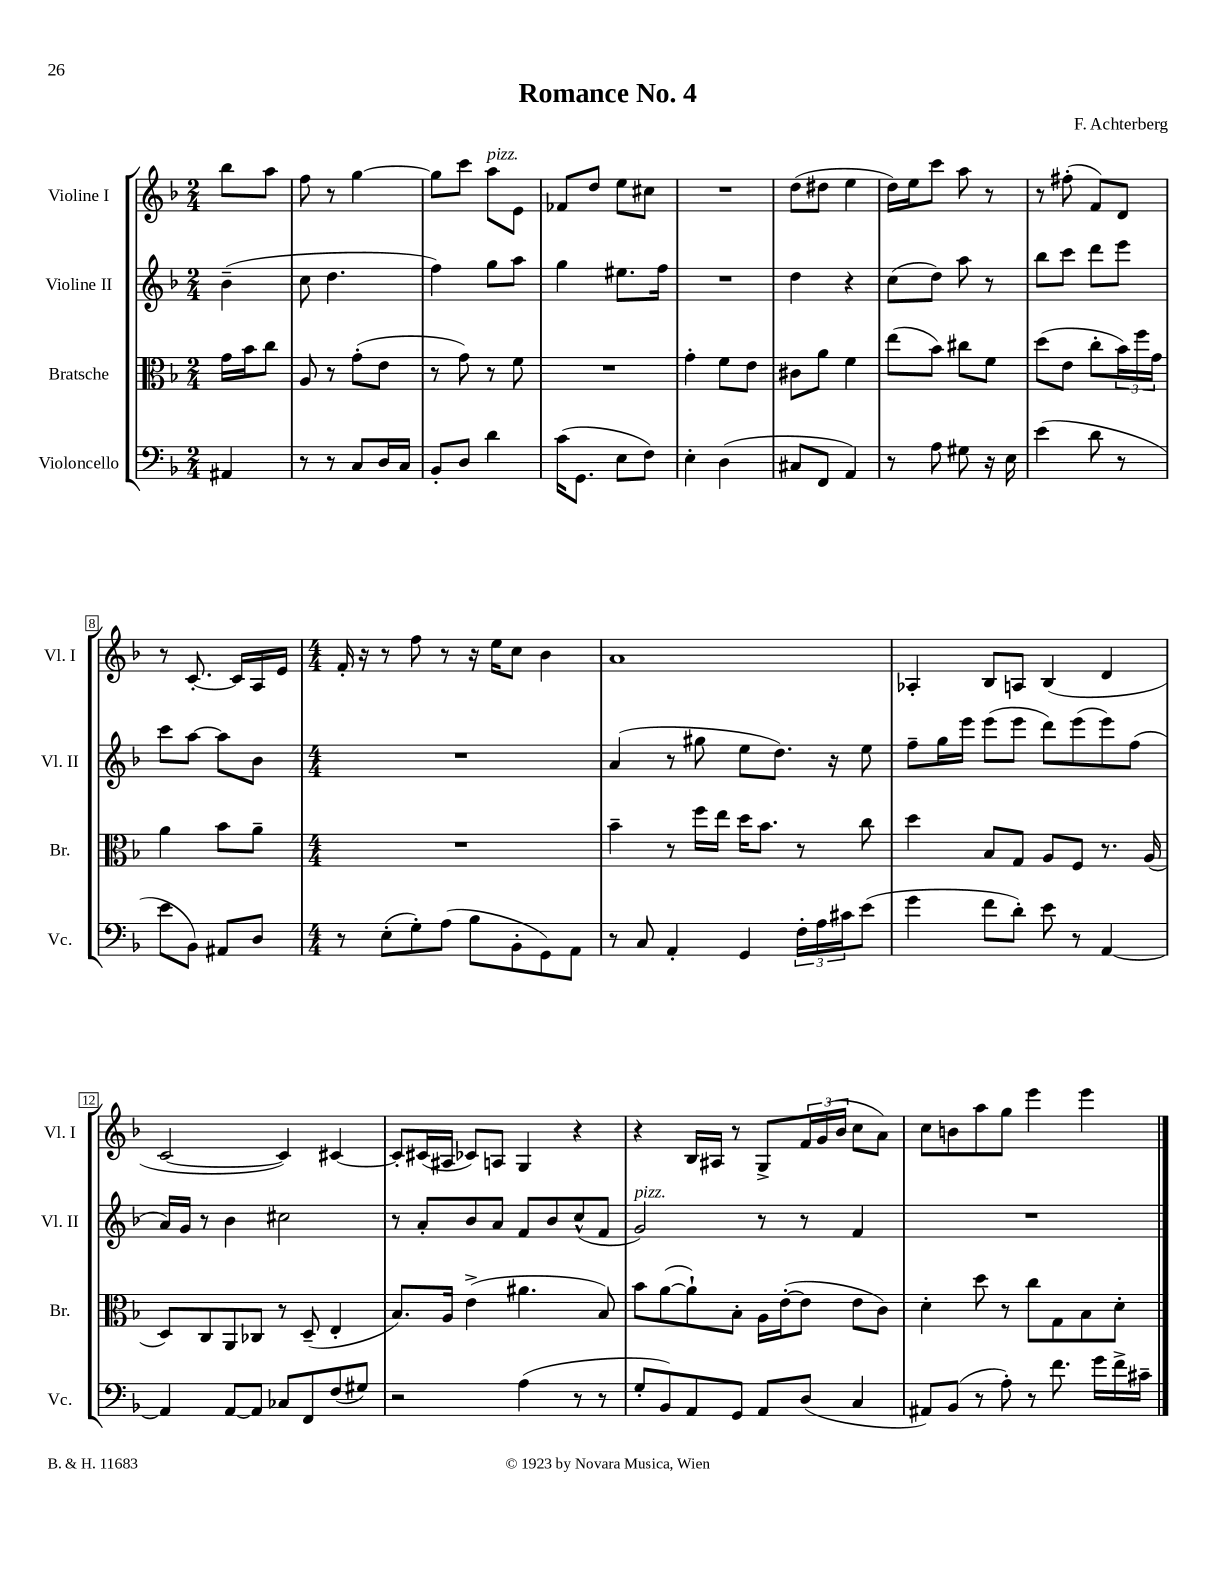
\header { title = "Romance No. 4" composer = "F. Achterberg" }
<<
\new StaffGroup <<
\new Staff = "s0" \with { instrumentName = "Violine I" shortInstrumentName = "Vl. I" } {
    \clef treble \key f \major \numericTimeSignature \time 2/4 \partial 4
    bes''8 a''8 |
    f''8 r8 g''4~ |
    g''8 c'''8 a''8^\markup { \italic "pizz." } e'8 |
    fes'8 d''8 e''8 cis''8 |
    R2 |
    d''8( dis''8 e''4 |
    d''16) e''16 c'''8 a''8 r8 |
    r8 fis''8-.( f'8) d'8 |
    r8 c'8.~-. c'16 a16 e'16 |
    \numericTimeSignature \time 4/4 f'16-. r16 r8 f''8 r8 r16 e''16 c''8 bes'4 |
    a'1 |
    aes4-. bes8 a8 bes4( d'4 |
    c'2~ c'4) cis'4~ |
    cis'8-. cis'16( ais16 ces'8) a8 g4 r4 |
    r4 bes16 ais16 r8 g8-> \tuplet 3/2 { f'16 g'16( bes'16 } c''8 a'8) |
    c''8 b'8 a''8 g''8 e'''4 e'''4 \bar "|." |
}
\new Staff = "s1" \with { instrumentName = "Violine II" shortInstrumentName = "Vl. II" } {
    \clef treble \key f \major \numericTimeSignature \time 2/4 \partial 4
    bes'4--( |
    c''8 d''4. |
    f''4) g''8 a''8 |
    g''4 eis''8. f''16 |
    R2 |
    d''4 r4 |
    c''8( d''8) a''8 r8 |
    bes''8 c'''8 d'''8 e'''8 |
    c'''8 a''8~ a''8 bes'8 |
    \numericTimeSignature \time 4/4 R1 |
    a'4( r8 gis''8 e''8 d''8.) r16 e''8 |
    f''8-- g''16 e'''16 e'''8( e'''8 d'''8) e'''8( e'''8) f''8( |
    a'16) g'16 r8 bes'4 cis''2 |
    r8 a'8-. bes'8 a'8 f'8 bes'8 c''8-^( f'8 |
    g'2^\markup { \italic "pizz." }) r8 r8 f'4 |
    R1 \bar "|." |
}
\new Staff = "s2" \with { instrumentName = "Bratsche" shortInstrumentName = "Br." } {
    \clef alto \key f \major \numericTimeSignature \time 2/4 \partial 4
    g'16 bes'16 c''8 |
    a8 r8 g'8-.( e'8 |
    r8 g'8) r8 f'8 |
    R2 |
    g'4-. f'8 e'8 |
    cis'8 a'8 f'4 |
    e''8( bes'8) cis''8 f'8 |
    d''8( e'8 c''8-. \tuplet 3/2 { bes'16) f''16 g'16 } |
    a'4 bes'8 a'8-- |
    \numericTimeSignature \time 4/4 R1 |
    bes'4-- r8 f''16 e''16 d''16 bes'8. r8 c''8 |
    d''4 bes8 g8 a8 f8 r8. a16( |
    d8) c8 a,8 ces8 r8 d8--( e4-. |
    bes8.) a16 e'4->( ais'4. bes8) |
    bes'8 a'8~( a'8-!) bes8-. a16 e'16~-.( e'8 e'8 c'8) |
    d'4-. d''8 r8 c''8 g8 bes8 d'8-. \bar "|." |
}
\new Staff = "s3" \with { instrumentName = "Violoncello" shortInstrumentName = "Vc." } {
    \clef bass \key f \major \numericTimeSignature \time 2/4 \partial 4
    ais,4 |
    r8 r8 c8 d16 c16 |
    bes,8-. d8 d'4 |
    c'16( g,8. e8 f8) |
    e4-. d4( |
    cis8 f,8 a,4) |
    r8 a8 gis8 r16 e16 |
    e'4( d'8 r8 |
    e'8 bes,8) ais,8 d8 |
    \numericTimeSignature \time 4/4 r8 e8-.( g8-.) a8( bes8 bes,8-. g,8) a,8 |
    r8 c8 a,4-. g,4 \tuplet 3/2 { f16-. a16 cis'16 } e'8( |
    g'4 f'8 d'8-.) e'8 r8 a,4~ |
    a,4 a,8~ a,8 ces8 f,8 f8( gis8) |
    r2 a4( r8 r8 |
    g8-. bes,8) a,8 g,8 a,8 d8( c4 |
    ais,8) bes,8( r8 a8-.) r8 f'8. g'16 f'16-> cis'16-- \bar "|." |
}
>>
>>
\layout { \context { \Score \override BarNumber.stencil = #(make-stencil-boxer 0.1 0.3 ly:text-interface::print) } }
